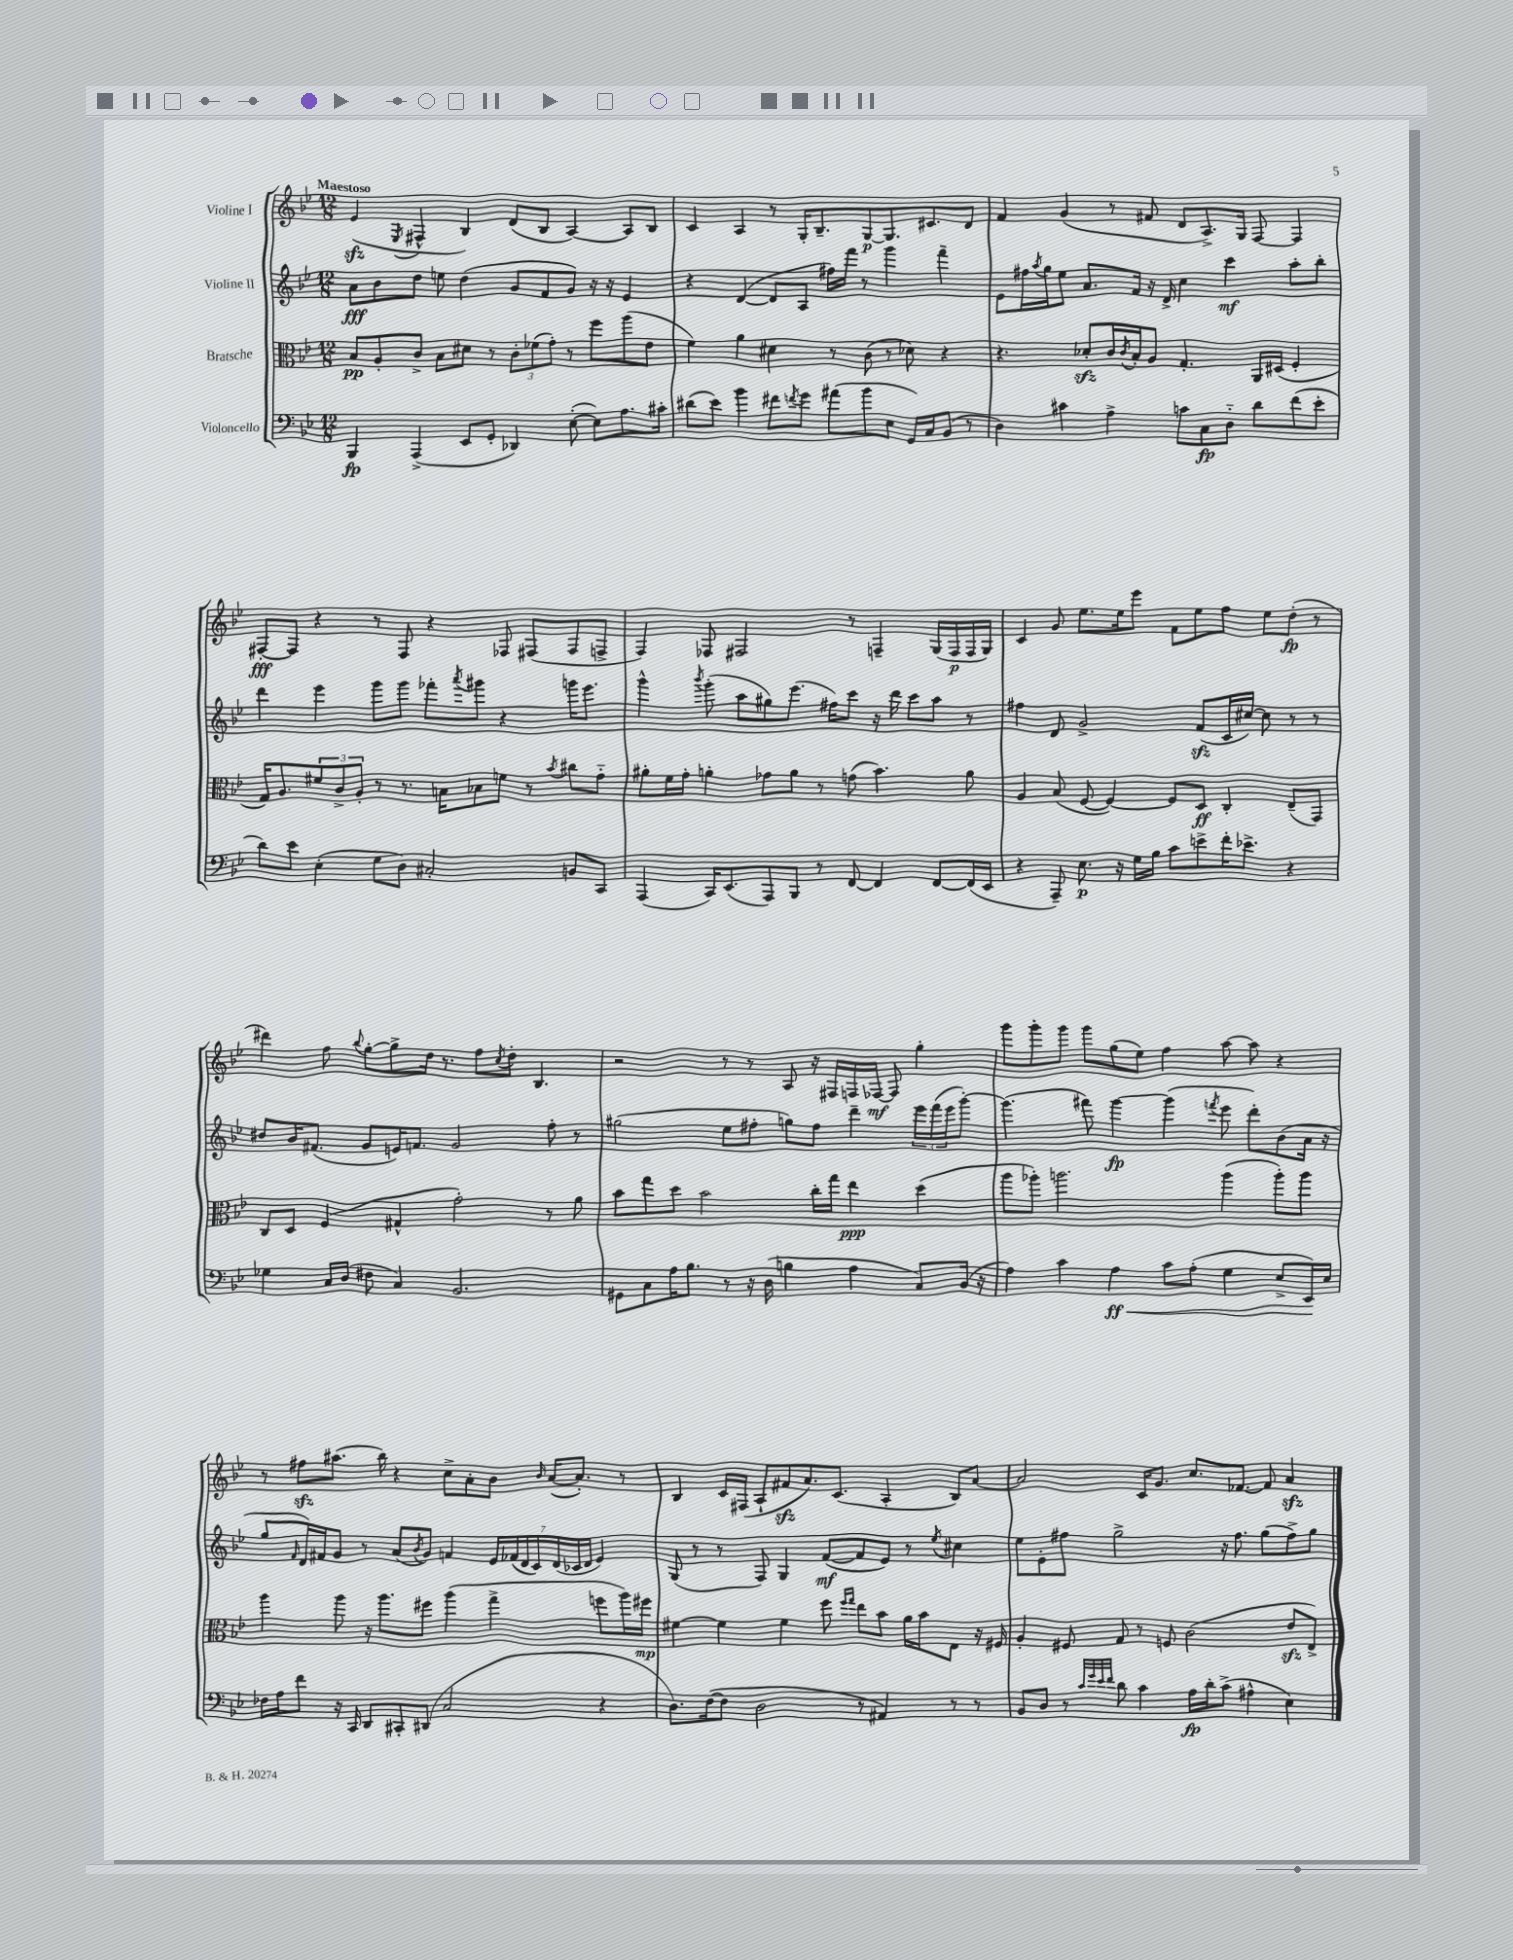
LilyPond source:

<<
\new StaffGroup <<
\new Staff = "s0" \with { instrumentName = "Violine I" } {
    \clef treble \key bes \major \numericTimeSignature \time 12/8 \tempo "Maestoso"
    ees'4\sfz( \acciaccatura { ees8 } fis4-^ bes4) d'8( bes8 a4~) a8 bes8 |
    c'4 a4 r8 g16-. bes8.-- g8~\p g8. cis'8. d'8 |
    f'4 g'4( r8 fis'8 d'8 a8.->) g16 f8~ f4 |
    fis8~-.\fff fis8 r4 r8 fis8 r4 fes8 fis8( fis8 f8-> |
    f4) fes8 fis2 r8 f4-- g16( f16\p f16 g16) |
    c'4 g'8 ees''8. ees''16 ees'''8 f'8 ees''8 f''8 ees''8 d''8-.\fp( r8 |
    dis'''4) f''8 \appoggiatura { bes''8 } g''8~-. g''8-> d''16 r8. f''8 \acciaccatura { c''8 } d''8-. bes4. |
    r2 r8 r8 a8 r16 fis16 f16 fes16~\mf fes8 g''4-. |
    g'''8 g'''8-. g'''8 g'''8 g''8( ees''8) f''4 a''8~ a''8 r4 |
    r8 fis''8\sfz ais''8.( bes''16) r4 c''8-> a'8-. bes'8 \grace { bes'16 } a'16~( a'8.-.) r8 |
    bes4 c'16 fis16( a8-! fis'8\sfz a'8.) c'8.( a4-. bes8) a'8~ |
    a'2 c'16 g'8. c''8. fes'8.~ fes'8 a'4\sfz \bar "|." |
}
\new Staff = "s1" \with { instrumentName = "Violine II" } {
    \clef treble \key bes \major \numericTimeSignature \time 12/8
    a'8\fff bes'8 d''8 e''8 d''4( g'8 f'8 g'8) r16 r16 ees'4 |
    r4 d'4~( d'8 a8 fis''16) f'''16 r8 g'''4 f'''4-- |
    ees'8 fis''16 \acciaccatura { a''8 } g''16 ees''8 a'8. f'16 r16 d'16-> c''4 c'''4\mf a''8-. bes''8-. |
    d'''4 ees'''4 g'''8 g'''8 fes'''8-. \acciaccatura { a'''8 } gis'''8 r4 g'''16 ees'''8. |
    g'''4-^ \acciaccatura { bes'''8 } g'''8-.( a''8 gis''8) ees'''8.( fis''16) c'''8 r16 d'''16 c'''8 a''8 r8 |
    fis''4 d'8 g'2-> f'8\sfz( c'16 cis''16~) cis''8 r8 r8 |
    dis''8 bes'16 fis'8.( g'8 e'16) f'8. g'2 f''8-. r8 |
    gis''2( ees''8 fis''8-. g''8) fis''8 d'''4-- \tuplet 3/2 { ees'''16 f'''16( ees'''16 } g'''8~-.) |
    g'''4.( fis'''8) g'''4~\fp g'''4( \acciaccatura { f'''8 } ees'''8 d'''8-.) bes'8( a'16 r16 |
    g''8 \grace { f'16 } d'16) fis'16 g'8 r8 a'8( \acciaccatura { bes'8 } g'8) f'4 \tuplet 7/4 { ees'16 fes'16( d'16 c'16) d'16( ces'16 d'16 } ees'4) |
    g8( r8 r8 f8) g4 f'8~\mf( f'8 ees'8) r8 \acciaccatura { ees''8 } cis''4 |
    ees''8 ees'8-. fis''8 g''2-> r16 fis''8. g''8( fis''8->) g''8 \bar "|." |
}
\new Staff = "s2" \with { instrumentName = "Bratsche" } {
    \clef alto \key bes \major \numericTimeSignature \time 12/8
    bes8\pp a8-. c'8-> bes8 dis'8 r8 \tuplet 3/2 { c'8-. fes'8( g'8-.) } r8 f''8 a''8( ees'8 |
    f'4) a'4 dis'4 r8 c'8( r8 des'8) r4 |
    r4. des'8-.\sfz c'16 \acciaccatura { c'8 } bes16-. a8 g4.-. a,16 dis16( f4-. |
    g16) a8. \tuplet 3/2 { fis'8 c'8-> a8-. } r8 r8. b16 bes8 f'8 r8 \acciaccatura { bes'8 } cis''8 g'8-_ |
    ais'8-. f'16 g'16-. a'4-. ges'8 a'8 r8 g'8( bes'4.) a'8 |
    a4 bes8( f8~ f4~) f8 d8\ff c4-. ees8--( g,8) |
    c8 d8 f4( gis4-^ g'2-.) r8 a'8 |
    bes'8 g''8 d''8 bes'2 c''16-. g''16 ees''4\ppp d''4( |
    a''8 aes''8-.) a''2. a''4( a''8-.) a''8 |
    a''4 a''8 r16 a''8. fis''8 a''4( g''4-> f''8 a''16) fis''16\mp |
    fis'4~ fis'4 fis'4 f''8 \grace { f''16 g''16 } ees''8 bes'8 a'16 bes'16 ees8 r16 fis16 |
    a4-. fis8 g8 r8 f8 c'2( ees'8\sfz ees8->) \bar "|." |
}
\new Staff = "s3" \with { instrumentName = "Violoncello" } {
    \clef bass \key bes \major \numericTimeSignature \time 12/8
    bes,,4\fp a,,4->( ees,8 g,8-. des,4) ees8~-.( ees8) a8. cis'16-. |
    dis'8( ees'8) bes'4 fis'8 \acciaccatura { f'8 } g'8 ais'8( bes'8 ees8 g,16) c16 bes,8( r8 |
    d4) cis'4 a4-> c'8 c8\fp d8-_ d'8 f'8( ees'8-. |
    d'8) ees'8 ees4-.( g8 d8) cis2-. b,8 c,8 |
    a,,4( c,16) ees,8.( a,,8) bes,,8 r8 f,8~ f,4 f,8~ f,16( ees,16 |
    r4 a,,8--) ees8.\p r16 g16 bes16 c'8 e'8-> f'16-. ees'8.-> r4 |
    ges4 c16 d16( fis8 c4) bes,2. |
    gis,8 c8 a16 bes8. r8 r16 d16( b4 a4 c8) bes,16( r16 |
    a4) c'4 a4\ff\< c'8 a8-.( g4 ees8-> ees,16\!) ees16 |
    fes16 a16 f'8 r16 c,16 d,8 cis,8-. dis,8( c2 r4 |
    d8.) f16~( f8 d2 r8 ais,4) r8 r8 |
    bes,8 d8 r8 \grace { c'32 g'32 ees'32 f'32 } d'8 c'4 a16\fp d'16-. c'8->( ais4-^ ees4) \bar "|." |
}
>>
>>
\layout { \context { \Score \remove "Bar_number_engraver" } }
